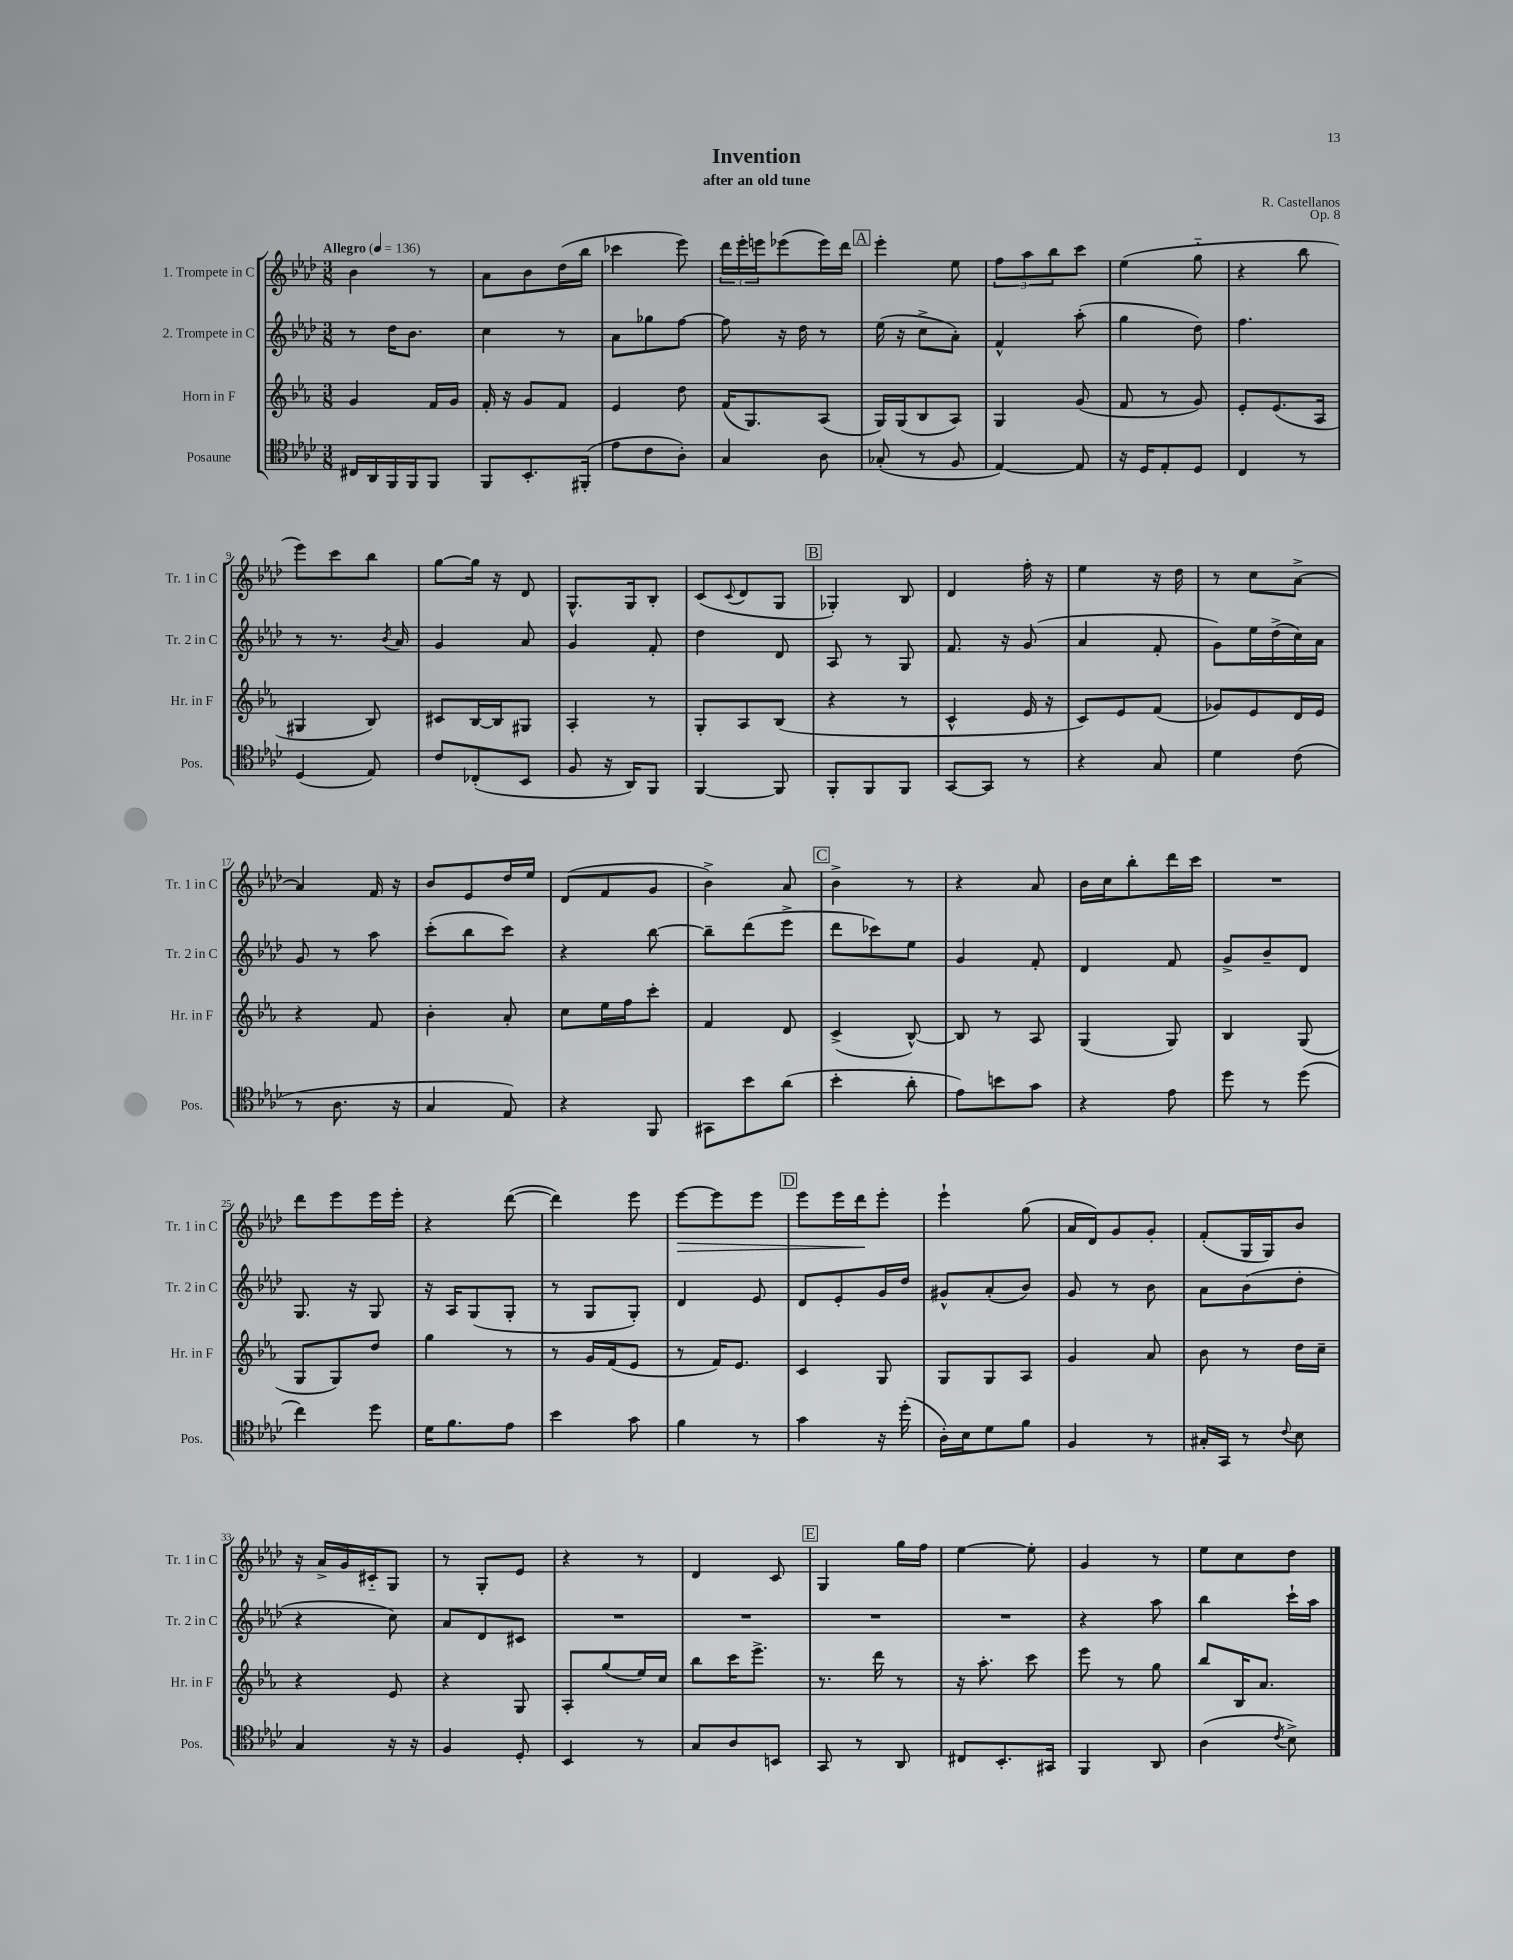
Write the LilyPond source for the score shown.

\header { title = "Invention" composer = "R. Castellanos" subtitle = "after an old tune" opus = "Op. 8" }
<<
\new StaffGroup <<
\new Staff = "s0" \with { instrumentName = "1. Trompete in C" shortInstrumentName = "Tr. 1 in C" } {
    \clef treble \key aes \major \numericTimeSignature \time 3/8 \tempo "Allegro" 4 = 136
    bes'4 r8 |
    aes'8 bes'8 des''16( bes''16 |
    ces'''4 ees'''8) |
    \tuplet 3/2 { des'''16 ees'''16-. e'''16 } ees'''8( ees'''16) des'''16 |
    \mark \markup { \box "A" } ees'''4-. ees''8 |
    \tuplet 3/2 { f''8 aes''8 bes''8 } c'''8 |
    ees''4( g''8-_ |
    r4 bes''8 |
    ees'''8) c'''8 bes''8 |
    g''8~ g''16 r16 des'8 |
    g8.-^ g16 bes8-. |
    c'8( \appoggiatura { c'8 } des'8 g8 |
    \mark \markup { \box "B" } ges4-.) bes8 |
    des'4 f''16-. r16 |
    ees''4 r16 des''16 |
    r8 c''8 aes'8~-> |
    aes'4 f'16 r16 |
    bes'8 ees'8 des''16 ees''16 |
    des'8( f'8 g'8 |
    bes'4->) aes'8 |
    \mark \markup { \box "C" } bes'4-> r8 |
    r4 aes'8 |
    bes'16 c''16 bes''8-. des'''16 c'''16 |
    R4. |
    des'''8 ees'''8 ees'''16 ees'''16-. |
    r4 des'''8~( |
    des'''4) ees'''8 |
    ees'''8~\> ees'''8 ees'''8 |
    \mark \markup { \box "D" } ees'''8 ees'''16 des'''16\! ees'''8-. |
    ees'''4-! g''8( |
    aes'16 des'16) g'8 g'8-. |
    f'8-.( g16 g16) bes'8 |
    r16 aes'16-> g'16 cis'16-_ g8 |
    r8 g8-. ees'8 |
    r4 r8 |
    des'4 c'8 |
    \mark \markup { \box "E" } g4 g''16 f''16 |
    ees''4~ ees''8-. |
    g'4 r8 |
    ees''8 c''8 des''8 \bar "|." |
}
\new Staff = "s1" \with { instrumentName = "2. Trompete in C" shortInstrumentName = "Tr. 2 in C" } {
    \clef treble \key aes \major \numericTimeSignature \time 3/8
    r8 des''16 bes'8. |
    c''4 r8 |
    aes'8 ges''8 f''8~ |
    f''8 r16 des''16 r8 |
    \mark \markup { \box "A" } ees''16( r16 c''8-> aes'8-.) |
    f'4-^ aes''8-.( |
    g''4 des''8) |
    f''4. |
    r8 r8. \acciaccatura { bes'8 } aes'16 |
    g'4 aes'8 |
    g'4 f'8-. |
    des''4 des'8 |
    \mark \markup { \box "B" } aes8 r8 g8 |
    f'8. r16 g'8( |
    aes'4 f'8-. |
    g'8) ees''16 des''16->( c''16) aes'16 |
    g'8 r8 aes''8 |
    c'''8-.( bes''8 c'''8) |
    r4 bes''8~ |
    bes''8-- des'''8( ees'''8-> |
    \mark \markup { \box "C" } des'''8 ces'''8) ees''8 |
    g'4 f'8-. |
    des'4 f'8 |
    g'8-> bes'8-- des'8 |
    g8. r16 g8 |
    r16 aes16 g8( g8-. |
    r8 g8 g8-.) |
    des'4 ees'8 |
    \mark \markup { \box "D" } des'8 ees'8-. g'16 des''16 |
    gis'8-^ aes'8-.( bes'8) |
    g'8 r8 bes'8 |
    aes'8 bes'8( des''8-. |
    r4 c''8) |
    aes'8 des'8 cis'8 |
    R4. |
    R4. |
    \mark \markup { \box "E" } R4. |
    R4. |
    r4 aes''8 |
    bes''4 c'''16-! aes''16 \bar "|." |
}
\new Staff = "s2" \with { instrumentName = "Horn in F" shortInstrumentName = "Hr. in F" } {
    \clef treble \key ees \major \numericTimeSignature \time 3/8
    g'4 f'16 g'16 |
    f'16-. r16 g'8 f'8 |
    ees'4 d''8 |
    f'16( g8.) aes8( |
    \mark \markup { \box "A" } g16) g16( bes8 aes8) |
    g4 g'8( |
    f'8 r8 g'8) |
    ees'8-. ees'8.( aes16 |
    gis4 bes8) |
    cis'8 bes16~ bes16 gis8 |
    aes4-. r8 |
    g8-. aes8 bes8( |
    \mark \markup { \box "B" } r4 r8 |
    c'4-^ ees'16 r16 |
    c'8) ees'8 f'8( |
    ges'8) ees'8 d'16 ees'16 |
    r4 f'8 |
    bes'4-. aes'8-. |
    c''8 ees''16 f''16 c'''8-. |
    f'4 d'8 |
    \mark \markup { \box "C" } c'4->( bes8~-^) |
    bes8 r8 aes8 |
    g4( g8) |
    bes4 g8( |
    g8 g8) d''8 |
    g''4 r8 |
    r8 g'16 f'16( ees'8 |
    r8 f'16) ees'8. |
    \mark \markup { \box "D" } c'4 g8 |
    g8 g8 aes8 |
    g'4 aes'8 |
    bes'8 r8 d''16 c''16-- |
    r4 ees'8 |
    r4 g8 |
    aes8-. g''8( ees''16) c''16 |
    bes''8 c'''16 ees'''8.-> |
    \mark \markup { \box "E" } r8. d'''16 r8 |
    r16 aes''8.-. c'''8 |
    ees'''8 r8 g''8 |
    bes''8 bes16 aes'8. \bar "|." |
}
\new Staff = "s3" \with { instrumentName = "Posaune" shortInstrumentName = "Pos." } {
    \clef tenor \key aes \major \numericTimeSignature \time 3/8
    cis16 aes,16 f,16 f,16 f,8 |
    f,8 bes,8.-. fis,16-.( |
    ees'8 c'8 aes8-.) |
    g4 aes8 |
    \mark \markup { \box "A" } ges8-.( r8 f8 |
    ees4~) ees8 |
    r16 des16 ees8-. des8 |
    c4 r8 |
    des4( ees8) |
    c'8 ces8-.( bes,8 |
    f8 r16 aes,16) f,8 |
    f,4~ f,8 |
    \mark \markup { \box "B" } f,8-. f,8 f,8 |
    g,8~ g,8 r8 |
    r4 g8 |
    des'4 c'8( |
    r8 aes8. r16 |
    g4 ees8) |
    r4 f,8 |
    gis,8 bes'8 aes'8( |
    \mark \markup { \box "C" } bes'4-. aes'8-. |
    ees'8) b'8 g'8 |
    r4 ees'8 |
    des''8 r8 des''8( |
    c''4) des''8 |
    des'16 f'8. ees'8 |
    bes'4 g'8 |
    f'4 r8 |
    \mark \markup { \box "D" } g'4 r16 des''16-.( |
    aes16-.) bes16 des'8 f'8 |
    f4 r8 |
    gis16-. g,16 r8 \appoggiatura { c'8 } bes8 |
    g4 r16 r16 |
    f4 des8-. |
    bes,4 r8 |
    g8 aes8 b,8 |
    \mark \markup { \box "E" } g,8 r8 aes,8 |
    cis8 bes,8.-. gis,16 |
    f,4 aes,8 |
    aes4( \acciaccatura { c'8 } bes8->) \bar "|." |
}
>>
>>
